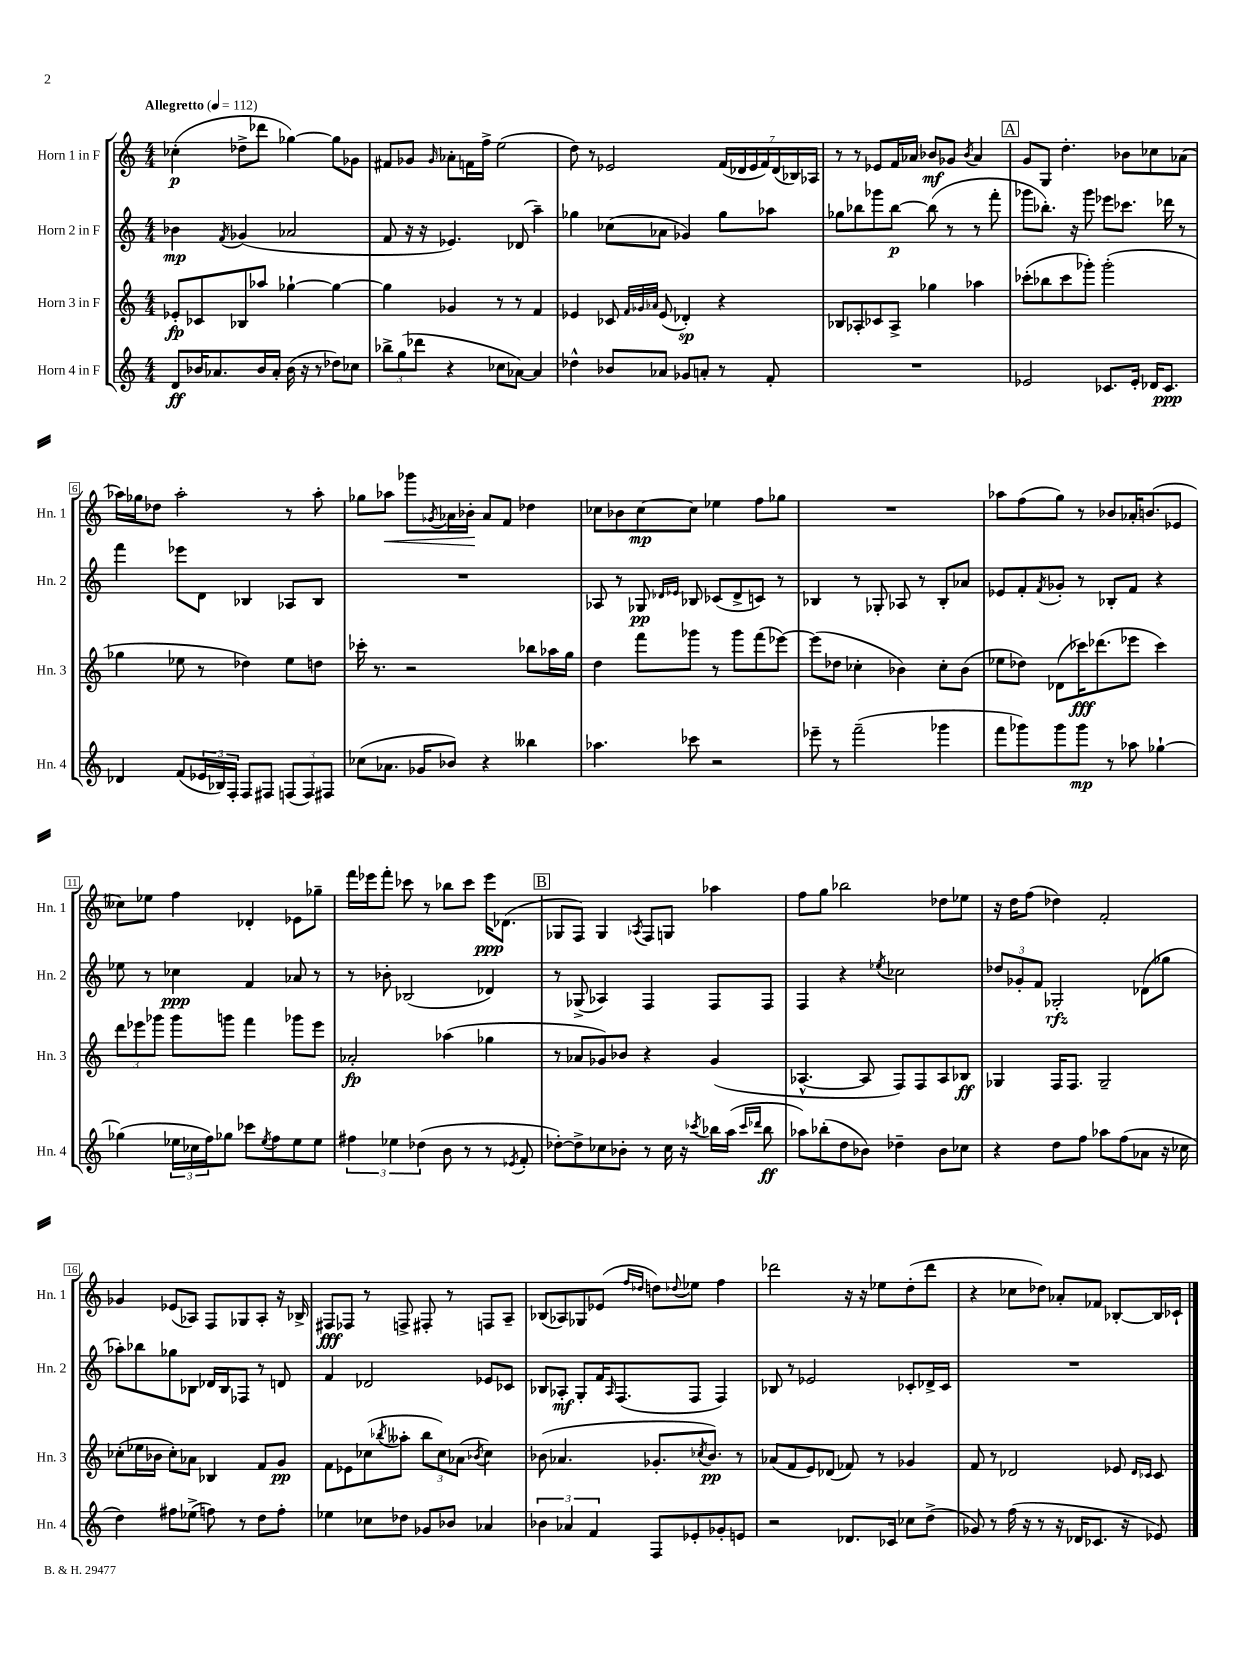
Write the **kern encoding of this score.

**kern	**kern	**kern	**kern
*staff4	*staff3	*staff2	*staff1
*clefG2	*clefG2	*clefG2	*clefG2
*k[]	*k[]	*k[]	*k[]
*M4/4	*M4/4	*M4/4	*M4/4
*MM112	*MM112	*MM112	*MM112
8d/L	8e-'/L	4b-\	(4cc-'\
16b-/K	8c-/	.	.
8.a-/	.	.	.
.	.	8qf/	.
.	8B-/	(4g-/	8dd-^\L
16b-/L	8aa-/J	.	8ddd-\J
16a-'/JJ	.	.	.
(16b-\	[4gg-`\	2a-/	[4gg-\)
16r	.	.	.
8r	.	.	.
8dd-\L)	4gg-\_	.	8gg-\]L
8cc-\J	.	.	8g-\J
=	=	=	=
12bb-^\L	4gg-\]	8f/	8f#/L
(12gg\	.	.	.
.	.	16r	8g-/J
12ddd-\J	.	.	.
.	.	16r	.
.	.	.	16qqg-/
4r	4g-/	4.e-/)	8a-'\L
.	.	.	16f\L
.	.	.	16ff^\JJ
8cc-\L	8r	.	(2ee\
[8a-\J)	8r	(8d-/	.
4a-/]	4f/	4aa~\)	.
=	=	=	=
4dd-^^\	4e-/	4gg-\	8dd\)
.	.	.	8r
8b-/L	8c-/	(8cc-\L	2e-/
.	32qqf/LLL	.	.
.	32qqg-/	.	.
.	32qqa-/JJJ	.	.
8a-/J	(8e-/	8a-\J	.
8g-/L	4d-'/)	4g-/)	.
8a'/J	.	.	.
8r	4r	8gg-\L	(28f/LL
.	.	.	28d-/
.	.	.	28e-/
.	.	.	28f/)
8f'/	.	8aa-\J	.
.	.	.	(28d-/
.	.	.	28B-/)
.	.	.	28A-/JJ
=	=	=	=
1r	8B-/L	8gg-\L	8r
.	8A-'/	8bb-\	8r
.	8c-/	8ggg-\	8e-/L
.	8A-^/J	[8bb-\J	16f/L
.	.	.	16a-/JJ
.	4gg-\	(8bb-\]	8b-/L
.	.	8r	8g-/J
.	.	.	8qb-/
.	4aa-\	8r	4a-/
.	.	8fff'\	.
=	=	=	=
2e-/	(8ccc-'\L	8ggg-\L	8g/L
.	8bb-\	8.bb-'\J)	8G/J
.	8ccc-\	.	4.dd'\
.	.	16r	.
.	8ggg-'\J)	8ggg-\	.
8.c-/L	(2ggg-'\	8eee-\L	.
.	.	8.ccc-\J	8b-\L
16e-'/Jk	.	.	.
16d-/LK	.	.	8cc-\
8.c-/J	.	16ddd-\	.
.	.	8r	(8a-\J
=	=	=	=
4d-/	4gg-\	4fff\	16aa-\LL)
.	.	.	16gg-\J
.	.	.	8dd-\J
(8f/L	8ee-\	8eee-\L	2aa-'\
24e-/L	8r	8d\J	.
24B-/)	.	.	.
24F'/JJ	.	.	.
8F/L	4dd-\)	4B-/	.
8F#/J	.	.	.
(12F/L	8ee-\L	8A-/L	8r
12F/)	.	.	.
.	8dd\J	8B-/J	8aa-'\
12F#/J	.	.	.
=	=	=	=
(8cc-\L	16ccc-'\	1r	8gg-\L
.	8.r	.	.
8.a-\J	.	.	8aa-\J
.	2r	.	8ggg-\L
16g-/LK	.	.	.
.	.	.	8qg-/
8b-/J)	.	.	16a-\L
.	.	.	16b-'\JJ
4r	.	.	8a-/L
.	.	.	8f/J
4bb--\	8bb-\L	.	4dd-\
.	16aa-\L	.	.
.	16gg\JJ	.	.
=	=	=	=
4.aa-\	4dd\	8A-/	8cc-\L
.	.	8r	8b-\
.	8fff\L	8G-/	[8cc-\
.	.	16qqd-/LL	.
.	.	16qqe-/JJ	.
8ccc-\	8ggg-\J	8B-/	8cc-\]J
2r	8r	(8c-/L	4ee-\
.	8ggg-\L	8d-^/	.
.	(8fff\	8c/J)	8ff\L
.	[8eee-\J)	8r	8gg-\J
=	=	=	=
8eee-~\	(8eee-\]L	4B-/	1r
8r	8dd-\J	.	.
(2fff~\	4cc-'\	8r	.
.	.	8G-'/	.
.	4b-\)	8A-/	.
.	.	8r	.
4ggg-\	8cc-'\L	8B-'/L	.
.	(8b-\J	8a-/J	.
=	=	=	=
8fff\L	8ee-\L	8e-/L	8aa-\L
8ggg-\)	8dd-\J)	8f'/	(8ff\
.	.	8qf/	.
8ggg-\	(8d-\L	8g-'/J	8gg\J)
8ggg-\J	16ccc-\K)	8r	8r
.	(8.ddd-\	.	.
8r	.	8B-'/L	8b-/L
8aa-\	8eee-\J	8f/J	16a-'/K
.	.	.	(8.b/
[4gg-`\	4ccc-\)	4r	.
.	.	.	8e-/J
=	=	=	=
(4gg-\]	12ddd\L	8ee-\	8cc--\L)
.	12eee-\	.	.
.	.	8r	8ee-\J
.	12ggg-\J	.	.
24ee-\LL	8ggg-\L	4cc-\	4ff\
24cc-\	.	.	.
24ff\J)	.	.	.
8gg-\J	8ggg\J	.	.
8ccc-\L	4fff\	4f/	4d-'/
8qee-/	.	.	.
8ff\	.	.	.
8ee-\	8ggg-\L	8a-/	8e-\L
8ee-\J	8eee-\J	8r	8gg-~\J
=	=	=	=
6ff#\	2a-'/	8r	16fff\LL
.	.	.	16eee-\J
.	.	8b-'\	8fff'\J
6ee-\	.	.	.
.	.	(2B-/	8ccc-\
(6dd-\	.	.	.
.	.	.	8r
8b\	(4aa-\	.	8bb-\L
8r	.	.	8ccc-\J
8r	4gg-\	4d-/)	16eee-\LK
.	.	.	(8.d-\J
8qe-/	.	.	.
8f'/	.	.	.
=	=	=	=
[8dd-'\L)	8r	8r	8G-/L
8dd-^\]	8a-/L	(8G-^/	8F/J)
8cc-\	8g-/)	4A-/)	4G-/
8b-'\J	8b-/J	.	.
.	.	.	8qA-/
8r	4r	4F/	8F/L
16cc-\	.	.	8G/J
16r	.	.	.
8qccc-/	.	.	.
16bb-\LL	(4g-/	8F/L	4aa-\
(16aa\JJ	.	.	.
16qqccc-/LL	.	.	.
16qqddd-/JJ	.	.	.
8bb-\	.	8F/J	.
=	=	=	=
8aa-\L)	[4.A-^^/	4F/	8ff\L
(8bb-'\	.	.	8gg\J
8dd\	.	4r	2bb-\
8b-\J)	8A-/]	.	.
.	.	8qee-/	.
4dd-~\	8F/L)	2cc-\	.
.	8F/	.	.
8b-\L	8A-/	.	8dd-\L
8cc-\J	8B-/J	.	8ee-\J
=	=	=	=
4r	4G-/	12dd-/L	16r
.	.	.	16dd\LK
.	.	12g-'/	.
.	.	.	(8ff\J
.	.	12f/J	.
8dd\L	16F/LK	2G-'/	4dd-\)
.	8.F/J	.	.
8ff\J	.	.	.
8aa-\L	2G-~/	.	2f'/
(8ff\	.	.	.
8a-\J	.	(8d-\L	.
16r	.	8gg-\J	.
16cc-\	.	.	.
=	=	=	=
4dd\)	(8cc-'\L	8aa-'\L)	4g-/
.	16ee-\L	8bb-\	.
.	16b-\JJ	.	.
8ff#\L	8cc-'\L)	8gg-\	(8e-/L
(8ee-^\J	8a-\J	8B-\J	8A-/J)
8ff\)	4B-/	16d-/LL	8F/L
.	.	16B-/J	.
8r	.	8F-/J	8G-/
8dd\L	8f/L	8r	8A-'/J
8ff'\J	8g/J	8d/	16r
.	.	.	16B-^/
=	=	=	=
4ee-\	8f\L	4f/	8F#/L
.	8e-\	.	8F-/J
8cc-\L	(8cc-\	2d-/	8r
.	8qbb-/	.	.
8dd-\J	8aa--'\J	.	8F^/
8g-/L	12bb-\L	.	8F#'/
.	12cc-\)	.	.
8b-/J	.	.	8r
.	(12a-\J	.	.
.	8qb-/	.	.
4a-/	4cc-\)	8e-/L	8F/L
.	.	8c-/J	8A~/J
=	=	=	=
6b-\	(8b-\	8B-/L	(8B-/L
.	4.a-/	8A-'/J	8A-/)
6a-/	.	.	.
.	.	8G'/L	8G-/
6f/	.	.	.
.	.	16f/K	(8e-/J
.	.	16qqA-/	.
.	.	(8.F/	.
.	.	.	16qqff/LL
.	.	.	16qqdd-/JJ
8F/L	8.g-'/L	.	8dd\L)
.	.	.	8qqdd-/
8e-'/	.	8F/J	8ee-\J
.	8qcc-/	.	.
.	8.b-/J)	.	.
8g-'/	.	4F/)	4ff\
8e/J	8r	.	.
=	=	=	=
2r	(8a-/L	8B-/	2ddd-\
.	8f/	8r	.
.	8e/)	2e-/	.
.	(8d-/J	.	.
8.d-/L	8f-/)	.	16r
.	.	.	16r
.	8r	.	8ee-\L
16c-/Jk	.	.	.
8cc-\L	4g-/	8c-'/L	(8dd'\
(8dd^\J	.	16d-^/L	8ddd-\J
.	.	16c-/JJ	.
=	=	=	=
8g-/)	8f/	1r	4r
8r	8r	.	.
(16ff\	2d-/	.	8cc-\L
16r	.	.	.
8r	.	.	8dd-\J)
16r	.	.	8a-'/L
16d-/LK	.	.	.
8.c-/J	.	.	8f-/J
.	8e-/	.	[8B-'/L
16r	.	.	.
.	16qqd-/LL	.	.
.	16qqc-/JJ	.	.
8e-/)	8c-/	.	16B-/]L
.	.	.	16c-`/JJ
==	==	==	==
*-	*-	*-	*-
